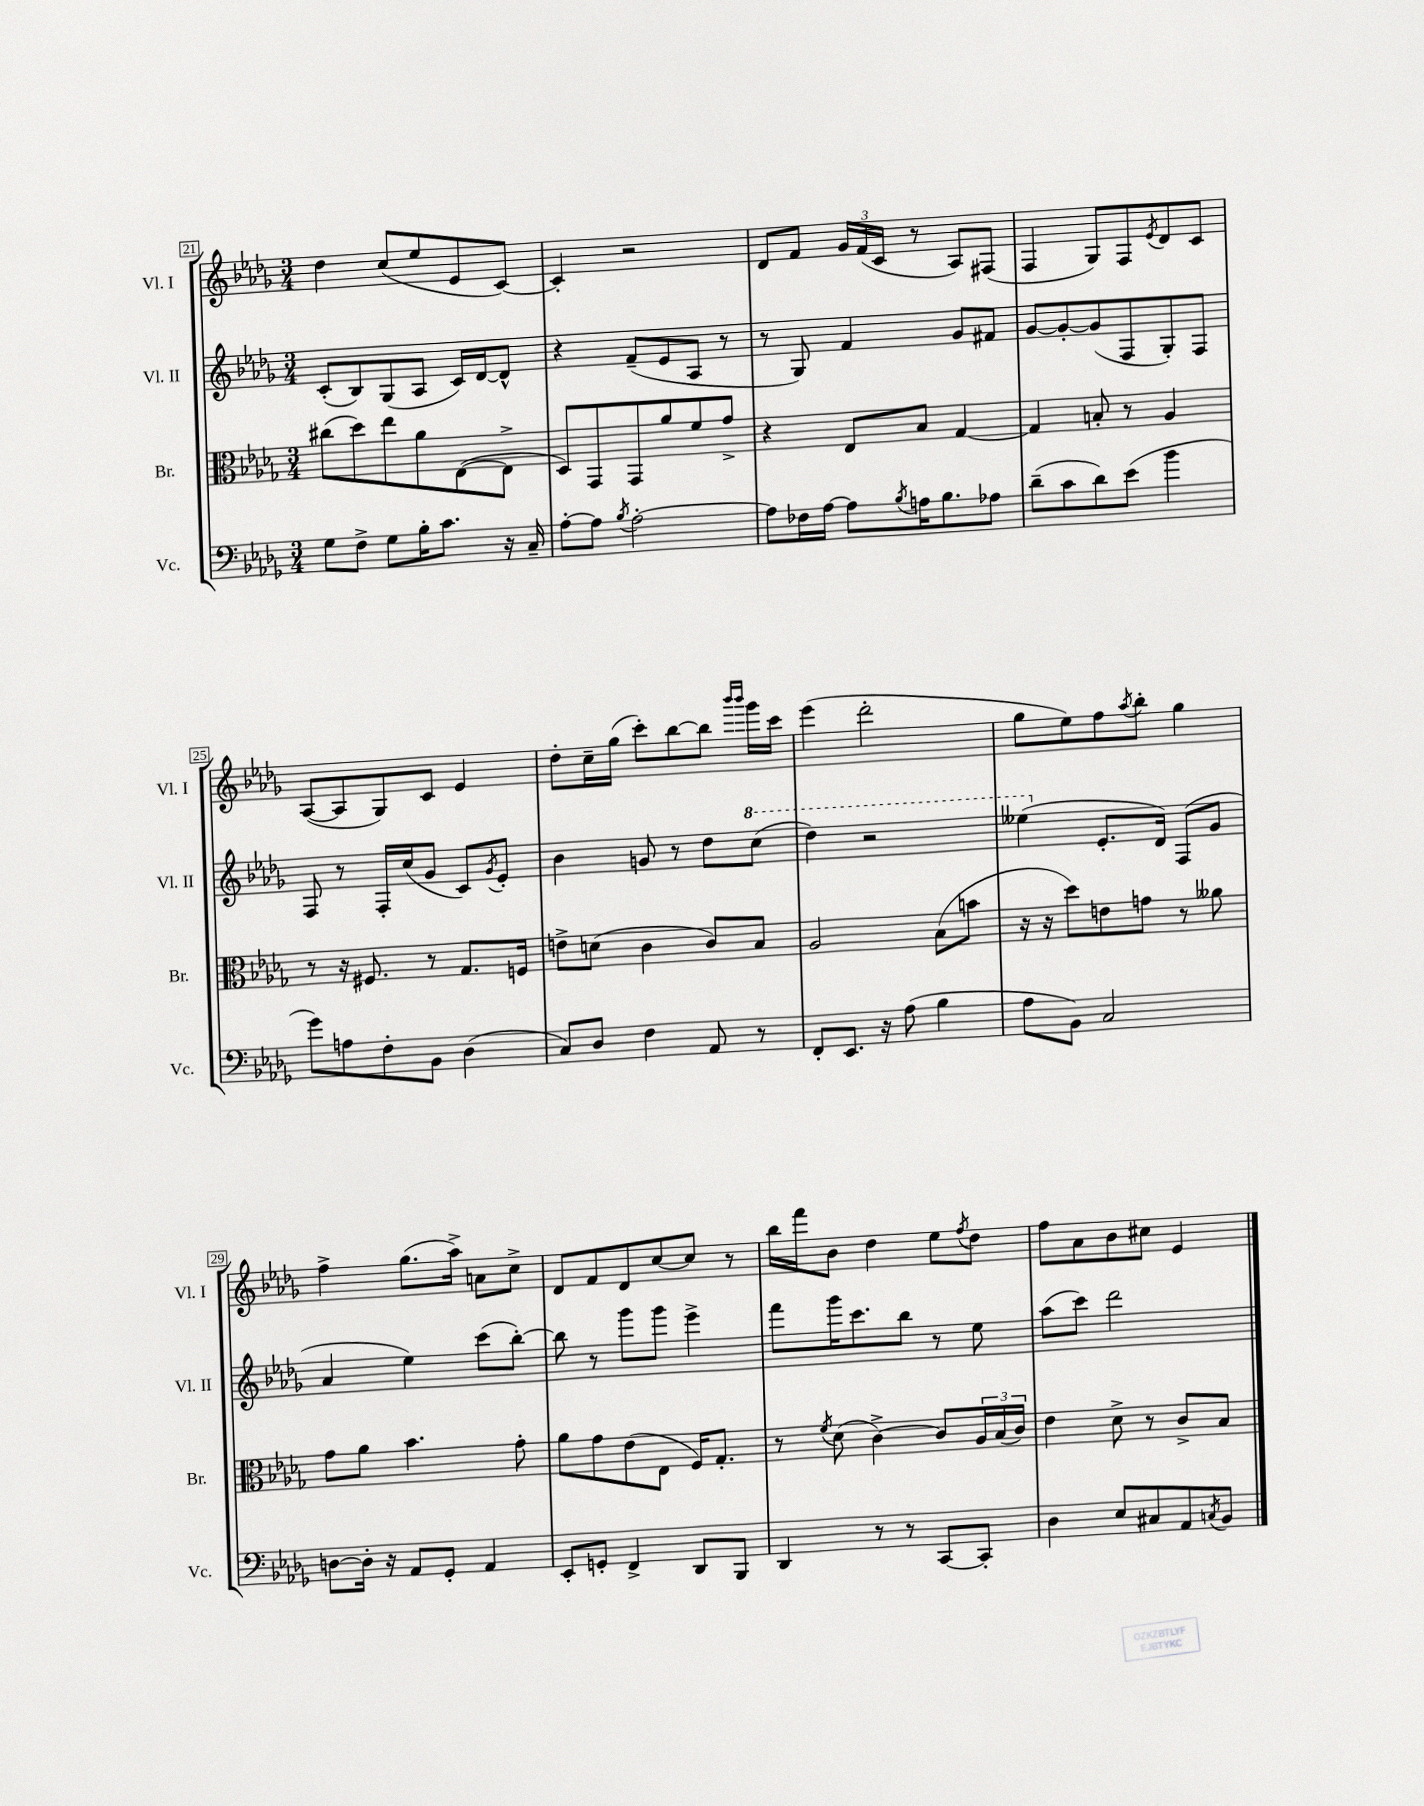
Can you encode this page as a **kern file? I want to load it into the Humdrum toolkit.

**kern	**kern	**kern	**kern
*staff4	*staff3	*staff2	*staff1
*clefF4	*clefC3	*clefG2	*clefG2
*k[b-e-a-d-g-]	*k[b-e-a-d-g-]	*k[b-e-a-d-g-]	*k[b-e-a-d-g-]
*M3/4	*M3/4	*M3/4	*M3/4
8G-\L	(8cc#\L	(8c'/L	4dd-\
8F^\J	8dd-\)	8B-/)	.
8G-\L	8ee-\	(8G-/	(8cc/L
16B-'\K	8a-\	8A-/J	8ee-/
8.c\J	.	.	.
.	([8E-\	16c/LL)	8e-/
.	.	[16d-/J	.
16r	8E-^\]J	8d-^^/]J	[8c/J)
16C~/	.	.	.
=	=	=	=
[8A-'\L	8D-/L)	4r	4c'/]
8A-\]J	8GG-/	.	.
8qB-/	.	.	.
[2A-'\	8GG-/	(8f~/L	2r
.	8a-/	8e-/	.
.	8f/	8A-/J	.
.	8g-^/J	8r	.
=	=	=	=
8A-\]L	4r	8r	8d-/L
16F-\L	.	8G-/)	8f/J
[16A-\JJ	.	.	.
8A-\]L	8E-/L	4f/	24g-/LL
.	.	.	(24f/
.	.	.	24c/JJ
8qB-/	.	.	.
16A\K	8B-/J	.	8r
8.B-\	.	.	.
.	[4G-/	8g-/L	8A-/L)
8A-\J	.	8f#/J	(8F#/J
=	=	=	=
(8d-~\L	4G-/]	[8g-/L	4F/
8c\	.	8g-'/_	.
8d-\)	8B'/	(8g-/]	8G-/L)
(8e-\J	8r	8F/	8F/
.	.	.	8qe-/
4b-\	4A-/	8G-'/)	8d-/
.	.	8F/J	8c/J
=	=	=	=
8g-\L)	8r	8F/	([8A-/L
8A\	16r	8r	8A-/]
.	8.F#/	.	.
8F'\	.	16F'/LL	8G-/)
.	.	(16cc/J	.
8BB-\J	8r	8g-/J	8c/J
(4D-\	8.G-/L	8c/L)	4e-/
.	.	8qg-/	.
.	.	8e-'/J	.
.	16F/Jk	.	.
=	=	=	=
8C/L)	8e^\L	4b-\	8dd-'\L
8D-/J	(8d\J	.	16cc~\L
.	.	.	(16gg-\JJ
4F\	4c\	8g/	8ccc'\L)
.	.	8r	[8bb-\
8AA-/	8c/L)	8dd-\L	8bb-\]J
.	.	.	16qqbbb-/LL
.	.	.	16qqbbb-/JJ
8r	8B-/J	(8ccc\J	16ggg-\LL
.	.	.	16ccc\JJ
=	=	=	=
8FF'/L	2A-/	4ddd-\)	(4eee-\
8.EE-/J	.	.	.
.	.	2r	2ddd-'\
16r	.	.	.
(8A-\	.	.	.
4B-\	(8B-\L	.	.
.	8b\J	.	.
=	=	=	=
8A-\L	16r	(4eee--\	8gg-\L
.	16r	.	.
8BB-\J)	8dd-\L)	.	8ee-\)
2C/	8e\	8.e-'/L	8ff\
.	.	.	8qaa-/
.	8g\J	.	8bb-'\J
.	.	16d-/Jk)	.
.	8r	(8F/L	4gg-\
.	8a--\	8g-/J	.
=	=	=	=
[8D\L	8g-\L	4a-/	4ff^\
16D'\]Jk	8a-\J	.	.
16r	.	.	.
8AA-/L	4.b-\	4ee-\)	(8.gg-\L
8GG-'/J	.	.	.
.	.	.	16aa-^\Jk)
4AA-/	.	(8ccc\L	8a\L
.	8g-'\	[8bb-'\J)	8cc^\J
=	=	=	=
8EE-'/L	8a-\L	8bb-\]	8d-/L
8GG'/J	8g-\	8r	8f/
4FF^/	(8e-\	8ggg-\L	8d-/
.	8E-\J	8ggg-\J	[8cc/
8DD-/L	16F/LK)	4eee-^\	8cc/]J
.	8.G-'/J	.	.
8BBB-/J	.	.	8r
=	=	=	=
4DD-/	8r	8fff\L	16bb-\LL
.	.	.	16fff\J
.	8qf/	.	.
.	(8d-\	16ggg-\K	8b-\J
.	.	8.ccc\	.
8r	[4c^\)	.	4dd-\
8r	.	8bb-\J	.
[8CC/L	8c/]L	8r	8ee-\L
.	.	.	8qff/
8CC'/]J	24A-/L	8ee-\	8dd-\J
.	(24B-/	.	.
.	24c/JJ)	.	.
=	=	=	=
4D-\	4e-\	(8aa-\L	8ff\L
.	.	8ccc\J)	8a-\
8E-/L	8d-^\	2ddd-\	8b-\
8C#/	8r	.	8cc#\J
8AA-/	8c^/L	.	4e-/
8qC/	.	.	.
8BB-/J	8B-/J	.	.
==	==	==	==
*-	*-	*-	*-
